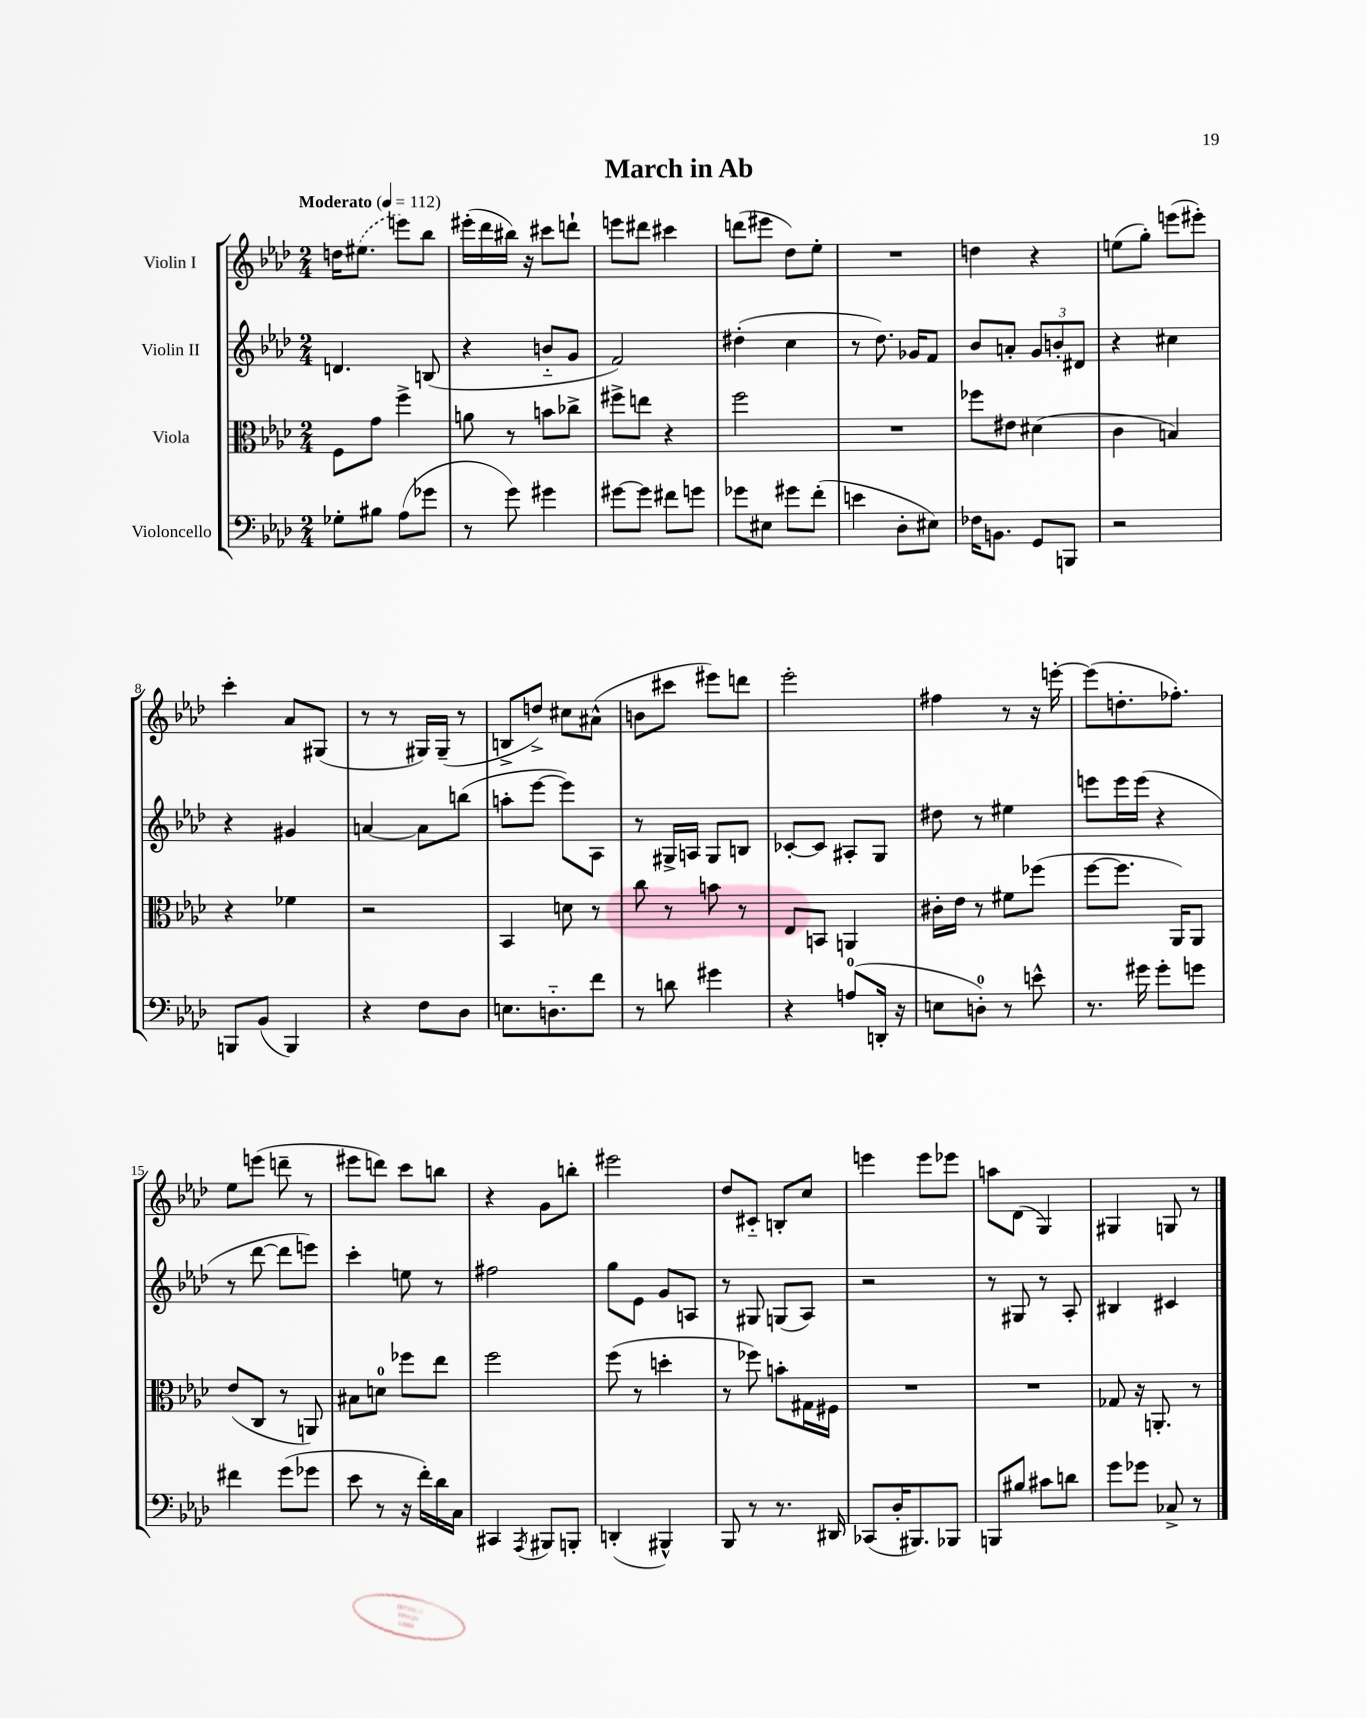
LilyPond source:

\header { title = "March in Ab" }
<<
\new StaffGroup <<
\new Staff = "s0" \with { instrumentName = "Violin I" } {
    \clef treble \key aes \major \numericTimeSignature \time 2/4 \tempo "Moderato" 4 = 112
    d''16 \once \slurDashed eis''8.( e'''8) bes''8 |
    eis'''16-.( des'''16 bis''16) r16 cis'''8 d'''8-! |
    e'''8 dis'''8 cis'''4 |
    d'''8( eis'''8 des''8) ees''8-. |
    R2 |
    d''4 r4 |
    e''8( g''8-.) e'''8( eis'''8-.) |
    c'''4-. aes'8 gis8( |
    r8 r8 gis16) gis16--( r8 |
    b8-> d''8->) cis''8 ais'8-^( |
    b'8 cis'''8 eis'''8) d'''8 |
    ees'''2-. |
    fis''4 r8 r16 e'''16~-. |
    e'''8( d''8.-. fes''8.-.) |
    ees''8 e'''8( d'''8-- r8 |
    eis'''8 d'''8) c'''8 b''8 |
    r4 g'8 b''8-. |
    eis'''2 |
    des''8 cis'8-_ b8-. c''8 |
    e'''4 e'''8 ees'''8 |
    a''8 des'8( g4) |
    gis4 g8 r8 \bar "|." |
}
\new Staff = "s1" \with { instrumentName = "Violin II" } {
    \clef treble \key aes \major \numericTimeSignature \time 2/4
    d'4. b8( |
    r4 b'8-_ g'8 |
    f'2) |
    dis''4-.( c''4 |
    r8 des''8.) ges'16 f'8 |
    bes'8 a'8-. \tuplet 3/2 { g'8 b'8-. dis'8 } |
    r4 cis''4 |
    r4 gis'4 |
    a'4~ a'8 b''8( |
    a''8-. ees'''8~ ees'''8) aes8 |
    r8 gis16-> a16 gis8 b8 |
    ces'8~-. ces'8 ais8-. g8 |
    dis''8 r8 eis''4 |
    e'''8 e'''16 e'''16( r4 |
    r8 des'''8~ des'''8 e'''8) |
    c'''4-. e''8 r8 |
    fis''2 |
    g''8 ees'8 g'8 a8 |
    r8 gis8 g8( aes8) |
    r2 |
    r8 gis8 r8 aes8-. |
    bis4 cis'4 \bar "|." |
}
\new Staff = "s2" \with { instrumentName = "Viola" } {
    \clef alto \key aes \major \numericTimeSignature \time 2/4
    f8 g'8 f''4-> |
    a'8 r8 b'8 ces''8-> |
    fis''8-> e''8 r4 |
    f''2 |
    R2 |
    fes''8 eis'8 dis'4( |
    c'4 b4) |
    r4 fes'4 |
    r2 |
    bes,4 d'8 r8 |
    c''8 r8 b'8 r8 |
    ees8 b,8 a,4 |
    cis'16-. ees'16 r8 fis'8 fes''8( |
    f''8~ f''8. aes,16) aes,8 |
    ees'8( c8 r8 a,8) |
    bis8 d'8-0 fes''8 ees''8 |
    f''2 |
    f''8( r8 d''4-. |
    r8 fes''8) b'8-. gis16 fis16 |
    R2 |
    R2 |
    ges8 r16 a,8.-. r8 \bar "|." |
}
\new Staff = "s3" \with { instrumentName = "Violoncello" } {
    \clef bass \key aes \major \numericTimeSignature \time 2/4
    ges8-. bis8 aes8( ges'8 |
    r8 g'8) gis'4 |
    gis'8~ gis'8 fis'8 g'8 |
    ges'8 eis8 gis'8 f'8-.( |
    e'4 des8-. eis8) |
    fes16 b,8. g,8 b,,8 |
    r2 |
    b,,8 bes,8( b,,4) |
    r4 f8 des8 |
    e8. d8.-_ f'8 |
    r8 d'8 gis'4 |
    r4 a8-0( d,16-. r16 |
    e8 d8-0-.) r8 e'8-^ |
    r8. gis'16 gis'8-. g'8 |
    fis'4 g'8( ges'8 |
    ees'8 r8 r16 f'16-.) des'16 c16 |
    cis,4 \acciaccatura { aes,,8 } bis,,8 b,,8-. |
    d,4-.( bis,,4-^) |
    bes,,8 r8 r8. dis,16 |
    ces,8( des16-. bis,,8.) bes,,8 |
    b,,8 bis8 cis'8 d'8 |
    g'8 ges'8 ces8-> r8 \bar "|." |
}
>>
>>
